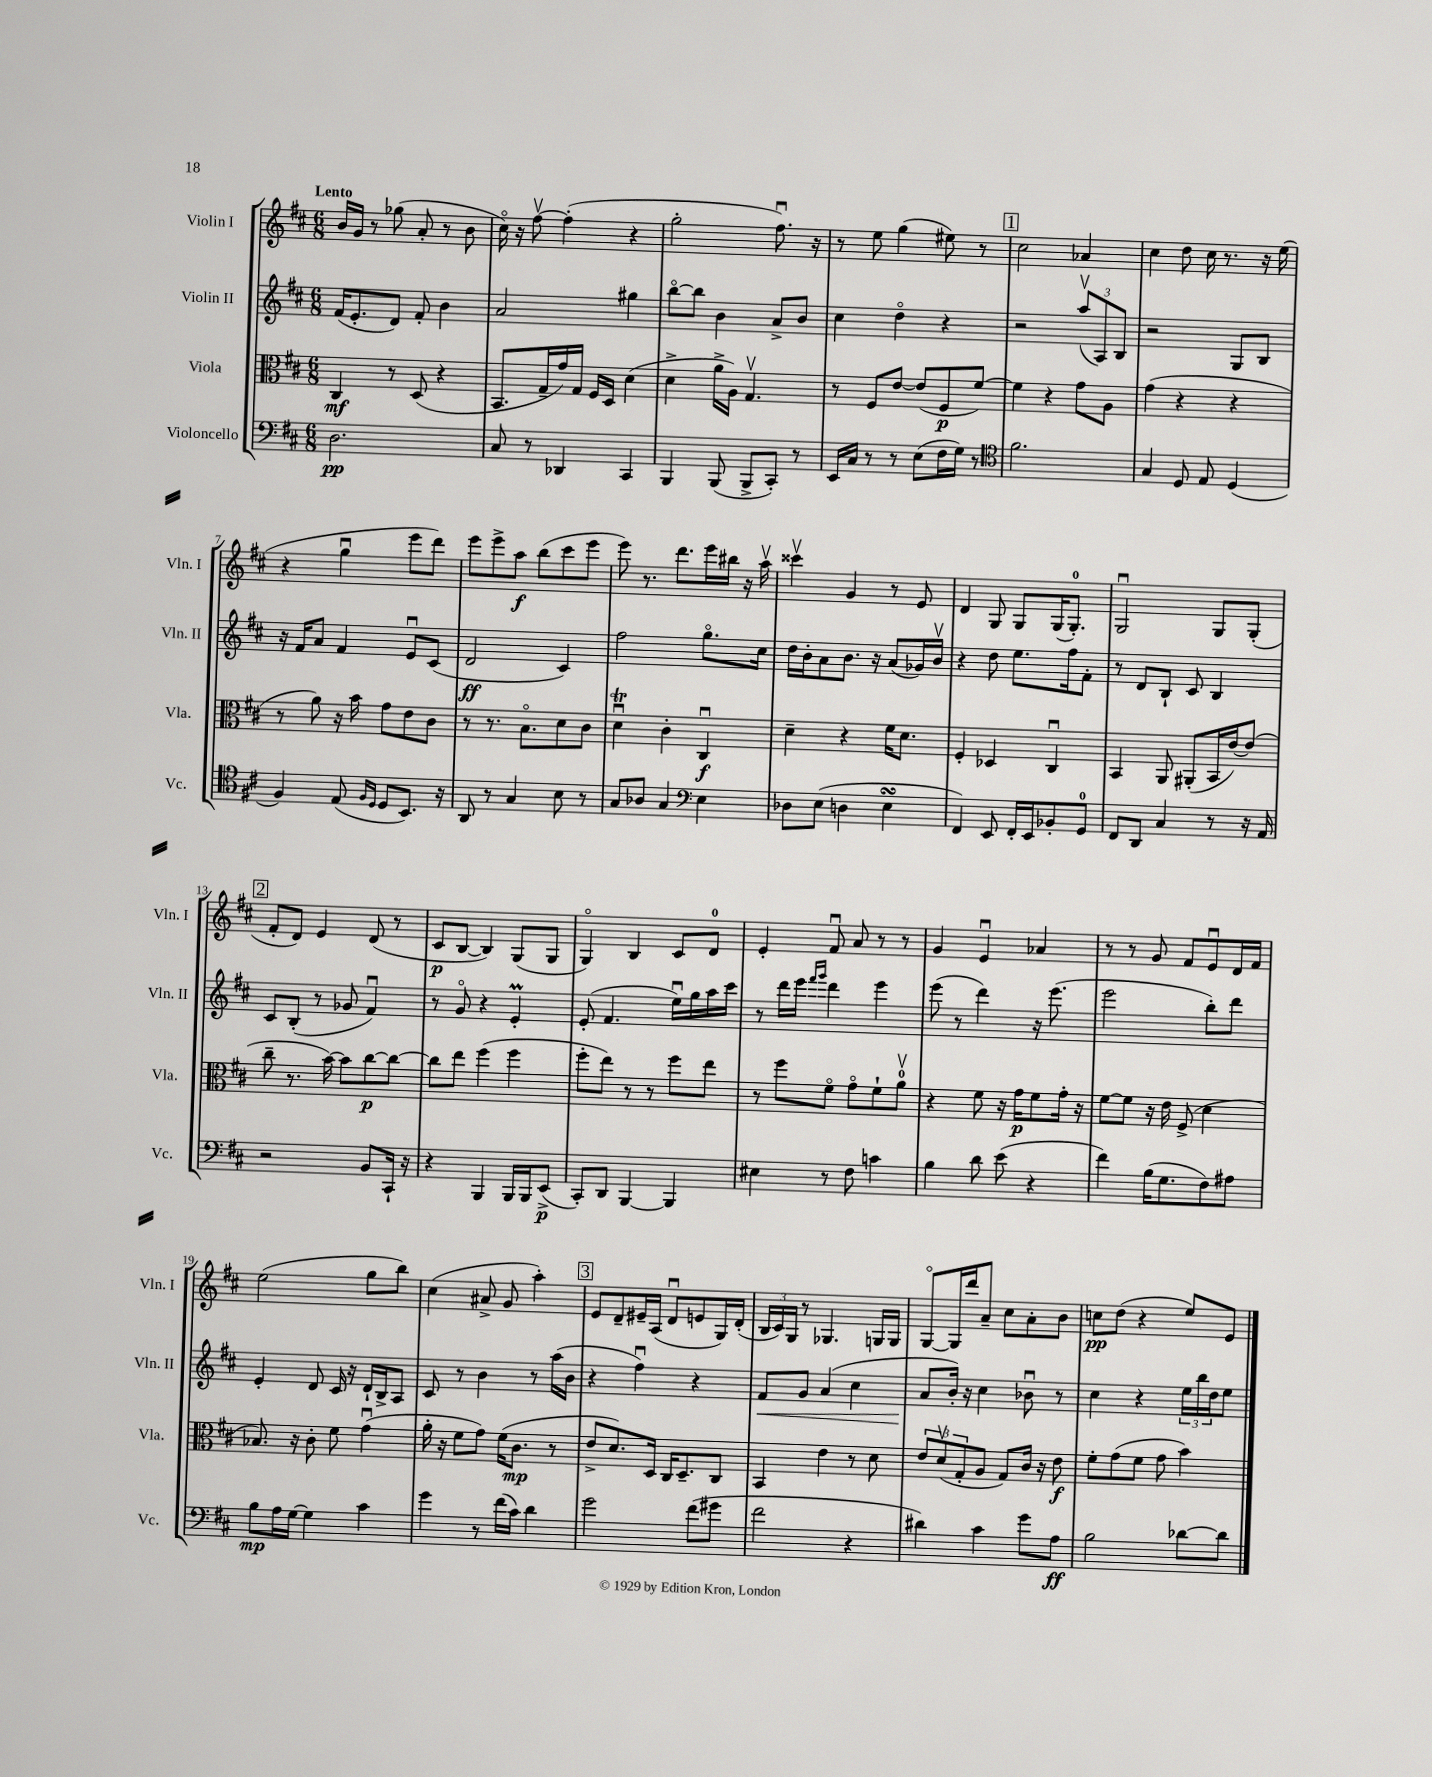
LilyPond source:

<<
\new StaffGroup <<
\new Staff = "s0" \with { instrumentName = "Violin I" shortInstrumentName = "Vln. I" } {
    \clef treble \key d \major \numericTimeSignature \time 6/8 \tempo "Lento"
    b'16 g'16 r8 ges''8( a'8-. r8 b'8 |
    cis''16\flageolet) r16 fis''8~\upbow fis''4-.( r4 |
    g''2-. fis''8.\downbow) r16 |
    r8 e''8 g''4( eis''8) r8 |
    \mark \markup { \box "1" } cis''2 aes'4 |
    cis''4 d''8 cis''16 r8. r16 e''16( |
    r4 g''4\downbow e'''8 d'''8) |
    e'''8 e'''8-> a''8\f b''8( cis'''8 e'''8 |
    e'''8) r8. d'''8. e'''16 bis''16 r16 a''16\upbow |
    cisis'''4\upbow g'4 r8 e'8 |
    d'4 g8 g8 g16( g8.-0-.) |
    g2\downbow g8 g8-.( |
    \mark \markup { \box "2" } fis'8-. d'8) e'4 d'8( r8 |
    cis'8\p b8~ b4) g8( g8 |
    g4\flageolet) b4 cis'8 d'8-0 |
    e'4-. fis'8\downbow a'8 r8 r8 |
    g'4 e'4\downbow aes'4 |
    r8 r8 g'8 fis'8 e'8\downbow d'16 fis'16 |
    e''2( g''8 b''8) |
    cis''4( ais'8-> g'8 a''4-.) |
    \mark \markup { \box "3" } e'8 d'8-- eis'16-- a16( d'8\downbow e'8 g16) d'16-.( |
    \tuplet 3/2 { b16 cis'16) g16 } r8 ges4. g16 g16 |
    g8~\flageolet g16 d'''16 a'8-- cis''8 a'8-. b'8 |
    c''8\pp d''8( r4 e''8) e'8 \bar "|." |
}
\new Staff = "s1" \with { instrumentName = "Violin II" shortInstrumentName = "Vln. II" } {
    \clef treble \key d \major \numericTimeSignature \time 6/8
    fis'16( e'8.-. d'8) fis'8-. b'4 |
    a'2 gis''4 |
    b''8~\flageolet b''8 b'4 a'8-> b'8 |
    cis''4 d''4\flageolet r4 |
    \mark \markup { \box "1" } r2 \tuplet 3/2 { a''8\upbow( a8) b8 } |
    r2 g8 b8 |
    r16 fis'16 a'8 fis'4 e'8\downbow cis'8( |
    d'2\ff cis'4) |
    fis''2 g''8.\flageolet cis''16 |
    d''16 b'16-. a'8 b'8. r16 a'8( ges'16) b'16\upbow |
    r4 d''8 e''8. fis''16 fis'8-. |
    r8 d'8 b8-! cis'8 b4 |
    \mark \markup { \box "2" } cis'8 b8-.( r8 ges'8 fis'4\downbow) |
    r8 g'8\flageolet r4 e'4-.\prall |
    e'8-.( fis'4. e''16\downbow) g''16 a''16 cis'''16 |
    r8 d'''16 e'''16 \grace { fis'''16 g'''16 } d'''4 e'''4 |
    e'''8( r8 d'''4) r16 e'''8.( |
    e'''2 b''8-.) d'''8 |
    e'4-. d'8 cis'16 r16 d'16-! b16-> a8 |
    cis'8 r8 b'4 r8 a''16( b'16 |
    \mark \markup { \box "3" } r4 fis''4\downbow) r4 |
    fis'8\< g'8 a'4( cis''4 |
    a'8\! b'16-.) r16 cis''4 bes'8\downbow r8 |
    cis''4 r4 \tuplet 3/2 { e''16 b''16 d''16 } e''8 \bar "|." |
}
\new Staff = "s2" \with { instrumentName = "Viola" shortInstrumentName = "Vla." } {
    \clef alto \key d \major \numericTimeSignature \time 6/8
    cis4\mf r8 d8( r4 |
    b,8. g16-- g'16) g16 fis16 d16 d'4( |
    d'4-> a'16-> a16) g4.\upbow |
    r8 fis8 e'8~ e'8( fis8\p fis'8~) |
    \mark \markup { \box "1" } fis'4 r4 g'8 a8 |
    g'4( r4 r4 |
    r8 a'8) r16 b'16 g'8 e'8 cis'8 |
    r8 r8. b8.\flageolet d'8 cis'8 |
    d'4\downbow\trill cis'4-. cis4\downbow\f |
    d'4-- r4 fis'16 d'8. |
    fis4-. des4 cis4\downbow |
    b,4 a,8 ais,8-.( b,16 e'16~) e'8( |
    \mark \markup { \box "2" } cis''8-- r8. b'16~) b'8 cis''8~\p cis''8~ |
    cis''8 e''8 fis''4( fis''4 |
    fis''8-. e''8) r8 r8 fis''8 e''8 |
    r8 fis''8 fis'8\flageolet g'8\flageolet fis'8-! a'8-0\upbow |
    r4 fis'8 r16 g'16\p fis'8 g'16-. r16 |
    fis'8~ fis'8 r16 e'16 fis8->( d'4 |
    bes8.) r16 cis'8-. fis'8 g'4\downbow( |
    a'16-. r16 fis'8 g'8) fis'16( cis'8.\mp r8 |
    \mark \markup { \box "3" } e'8-> d'8.) d16 cis16 d8.-- cis8 |
    b,4 e'4 r8 d'8 |
    \tuplet 3/2 { e'8 d'8\upbow( g8-. } a8 g8) cis'16 r16 e'8\f |
    fis'8-. g'8( fis'8 g'8 b'4) \bar "|." |
}
\new Staff = "s3" \with { instrumentName = "Violoncello" shortInstrumentName = "Vc." } {
    \clef bass \key d \major \numericTimeSignature \time 6/8
    d2.\pp |
    cis8 r8 des,4 cis,4 |
    b,,4 b,,8( b,,8-> cis,8-.) r8 |
    e,16 cis16 r8 r8 e8( fis16 g16) r8 |
    \mark \markup { \box "1" } \clef tenor fis'2. |
    g4 d8 e8 d4( |
    fis4) e8( \grace { fis16 d16 } d8 b,8.) r16 |
    a,8 r8 g4 b8 r8 |
    g8 aes8 g4 \clef bass e4 |
    des8 e8( d4 e4\turn |
    fis,4) e,8 fis,16-. e,16 bes,8-. g,8-0 |
    fis,8 d,8 cis4 r8 r16 a,16 |
    \mark \markup { \box "2" } r2 b,8 cis,16-! r16 |
    r4 b,,4 b,,16 b,,16 e,8->\p( |
    cis,8-.) d,8 b,,4~ b,,4 |
    eis4 r8 fis8 c'4 |
    b4 d'8 e'8( r4 |
    fis'4) b16( g8. fis8) ais8 |
    b8\mp a16 g16~ g4 cis'4 |
    g'4 r8 fis'16( cis'16) d'4 |
    \mark \markup { \box "3" } g'2 fis'8( gis'8 |
    fis'2 r4 |
    dis'4) cis'4 g'8 a8\ff |
    b2 des'8~ des'8 \bar "|." |
}
>>
>>
